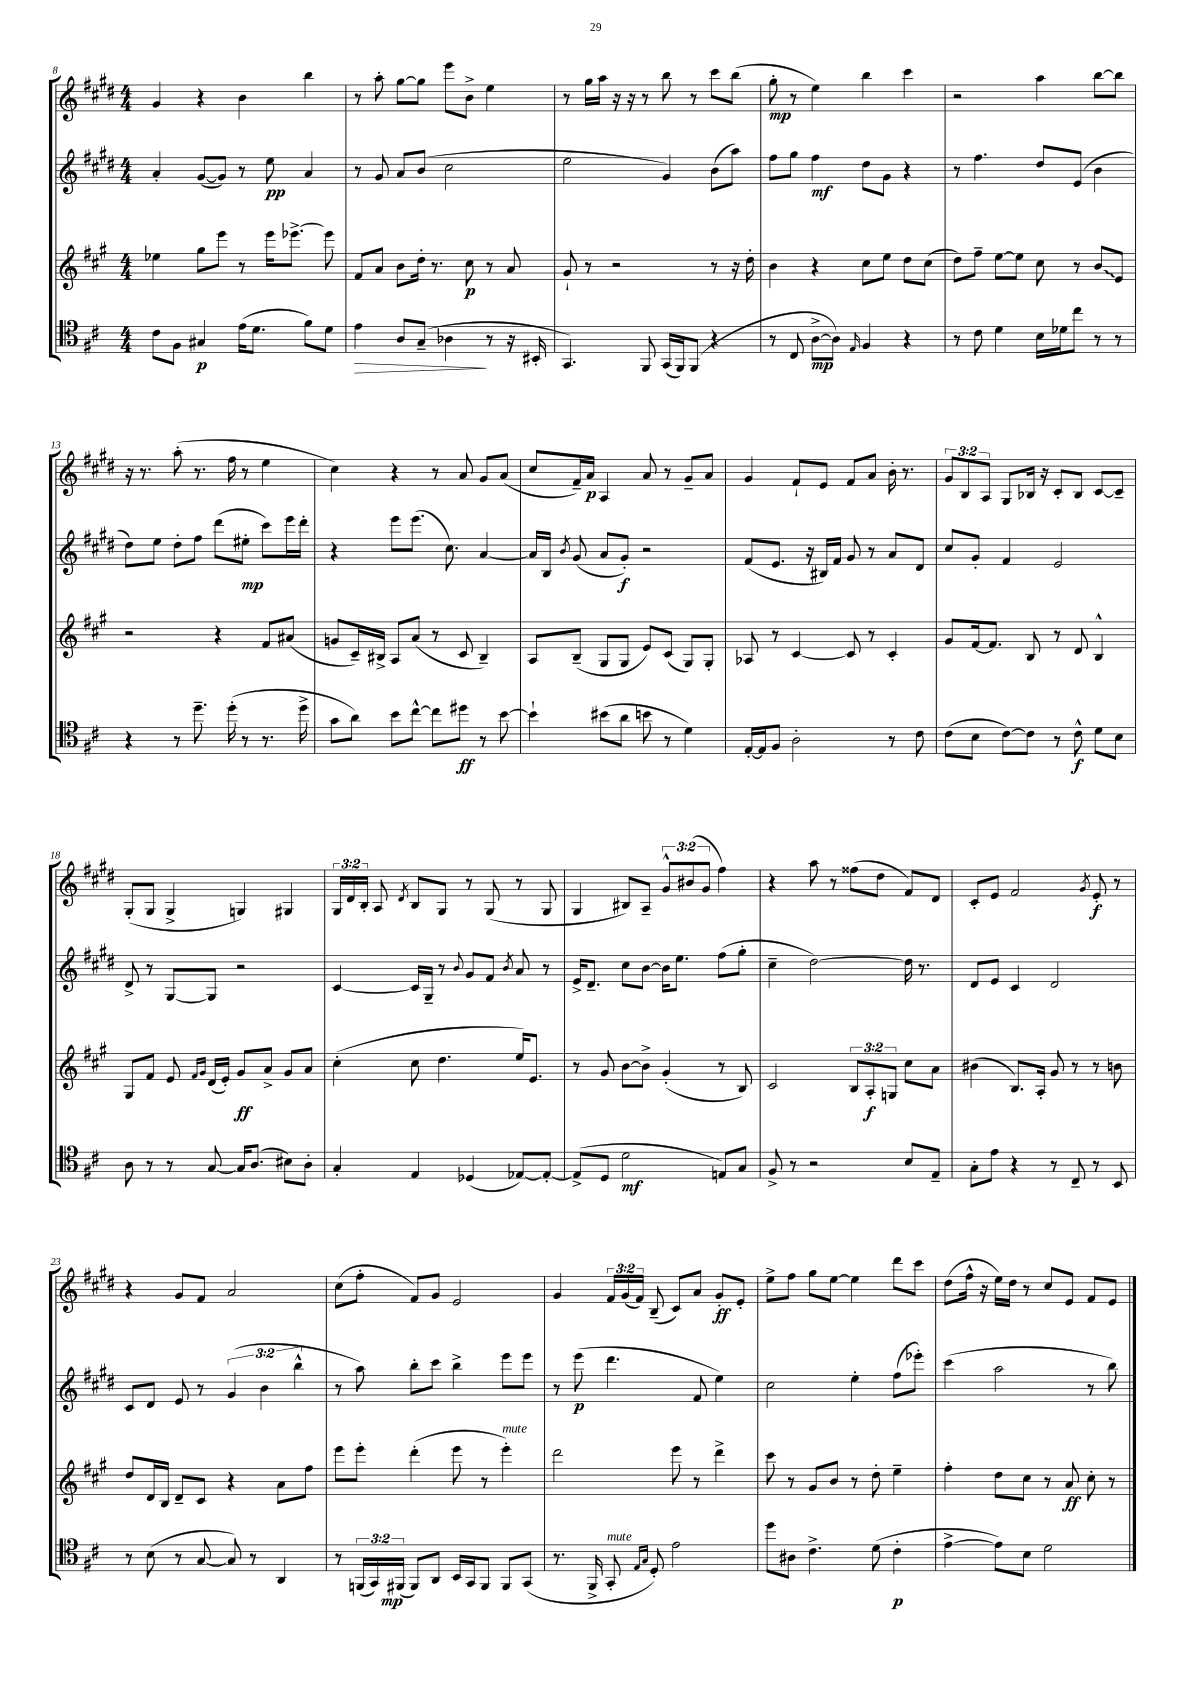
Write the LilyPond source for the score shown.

<<
\new StaffGroup <<
\new Staff = "s0" {
    \clef treble \key e \major \numericTimeSignature \time 4/4 \override Staff.TupletNumber.text = #tuplet-number::calc-fraction-text
    \autoBeamOff gis'4 r4 b'4 b''4 |
    r8 a''8-. gis''8[~ gis''8] e'''8[ b'8]-> e''4 |
    r8 gis''16[ a''16] r16 r16 r8 b''8 r8 cis'''8[ b''8]( |
    gis''8-.\mp r8 e''4) b''4 cis'''4 |
    r2 a''4 b''8[~ b''8] |
    r16 r8. a''8-.( r8. fis''16 r8 e''4 |
    cis''4) r4 r8 a'8 gis'8[ a'8]( |
    cis''8[ fis'16--) a'16]\p a4 a'8 r8 gis'8[-- a'8] |
    gis'4 fis'8[-! e'8] fis'8[ a'8] b'16-. r8. |
    \tuplet 3/2 { gis'8[ b8 a8] } gis8[ bes16] r16 cis'8[-. bes8] cis'8[~ cis'8]-- |
    gis8[-.( gis8] gis4-> g4) gis4 |
    \tuplet 3/2 { gis16[ dis'16 b16]-. } a8 \acciaccatura { dis'8 } b8[ gis8] r8 gis8( r8 gis8 |
    gis4 bis8[) a8]-- \tuplet 3/2 { gis'8[-^ bis'8( gis'8] } fis''4) |
    r4 a''8 r8 fisis''8[( dis''8] fis'8[) dis'8] |
    cis'8[-. e'8] fis'2 \acciaccatura { gis'8 } e'8-.\f r8 |
    r4 gis'8[ fis'8] a'2 |
    cis''8[( fis''8]-. fis'8[) gis'8] e'2 |
    gis'4 \tuplet 3/2 { fis'16[ gis'16( fis'16]) } b8--( cis'8[) a'8] gis'8[-.\ff e'8]-. |
    e''8[-> fis''8] gis''8[ e''8]~ e''4 dis'''8[ cis'''8] |
    dis''8[( fis''16]-^ r16 e''16[) dis''16] r8 cis''8[ e'8] fis'8[ e'8] \bar "|." |
}
\new Staff = "s1" {
    \clef treble \key e \major \numericTimeSignature \time 4/4 \override Staff.TupletNumber.text = #tuplet-number::calc-fraction-text
    \autoBeamOff a'4-. gis'8[~( gis'8]) r8 e''8\pp a'4 |
    r8 gis'8 a'8[ b'8]( cis''2 |
    e''2 gis'4) b'8[( a''8]) |
    fis''8[ gis''8] fis''4\mf dis''8[ gis'8] r4 |
    r8 fis''4. dis''8[ e'8]( b'4 |
    dis''8[) e''8] dis''8[-. fis''8] dis'''8[( eis''8]-.\mp cis'''8[) e'''16 dis'''16]-. |
    r4 e'''8[ e'''8.]( cis''8.) a'4~ |
    a'16[ b16] \acciaccatura { b'8 } gis'8( a'8[ gis'8]-.\f) r2 |
    fis'8[( e'8.] r16 bis16[) fis'16] gis'8 r8 a'8[ dis'8] |
    cis''8[ gis'8]-. fis'4 e'2 |
    dis'8-> r8 gis8[~ gis8] r2 |
    cis'4~ cis'16[ gis16]-- r8 \appoggiatura { b'8 } gis'8[ fis'8] \acciaccatura { b'8 } a'8 r8 |
    e'16[-> dis'8.]-- cis''8[ b'8]~ b'16[ e''8.] fis''8[( gis''8]-. |
    cis''4-- dis''2~) dis''16 r8. |
    dis'8[ e'8] cis'4 dis'2 |
    cis'8[ dis'8] e'8 r8 \tuplet 3/2 { gis'4( b'4 b''4-^ } |
    r8 a''8) b''8[-. cis'''8] b''4-> e'''8[ e'''8] |
    r8 e'''8\p( dis'''4. fis'8 e''4) |
    cis''2 e''4-. fis''8[( ees'''8]-.) |
    cis'''4( a''2 r8 b''8) \bar "|." |
}
\new Staff = "s2" {
    \clef treble \key a \major \numericTimeSignature \time 4/4 \override Staff.TupletNumber.text = #tuplet-number::calc-fraction-text
    \autoBeamOff ees''4 gis''8[ e'''8] r8 e'''16[ ees'''8.]~-> ees'''8 |
    fis'8[ a'8] b'8[ d''16]-. r8. cis''8\p r8 a'8 |
    gis'8-! r8 r2 r8 r16 d''16-. |
    b'4 r4 cis''8[ e''8] d''8[ cis''8]( |
    d''8[) fis''8]-- e''8[~ e''8] cis''8 r8 \once \override Glissando.style = #'zigzag b'8[\glissando e'8] |
    r2 r4 fis'8[ ais'8]( |
    g'8[ cis'16--) bis16]-> a8[ a'8]( r8 cis'8 bis4--) |
    a8[ b8]--( gis8[ gis8] e'8[) cis'8]( gis8[) gis8]-. |
    aes8 r8 cis'4~ cis'8 r8 cis'4-. |
    gis'8[ fis'16~ fis'8.] b8 r8 d'8 b4-^ |
    gis8[ fis'8] e'8 \grace { fis'16[ gis'16] } d'16[( e'16]-.) gis'8[\ff a'8]-> gis'8[ a'8] |
    cis''4-.( cis''8 d''4. e''16[) e'8.] |
    r8 gis'8 b'8[~ b'8]-> gis'4-.( r8 b8) |
    cis'2 \tuplet 3/2 { b8[ a8-.\f g8] } cis''8[ a'8] |
    bis'4( b8.[) a16]-. gis'8 r8 r8 b'8 |
    d''8[ d'16 b16] d'8[-- cis'8] r4 a'8[ fis''8] |
    e'''8[ e'''8]-. d'''4-.( e'''8 r8 e'''4-.^\markup { \italic "mute" }) |
    d'''2 e'''8 r8 d'''4-> |
    cis'''8 r8 gis'8[ b'8] r8 d''8-. e''4-- |
    fis''4-. d''8[ cis''8] r8 a'8\ff cis''8-. r8 \bar "|." |
}
\new Staff = "s3" {
    \clef tenor \key d \major \numericTimeSignature \time 4/4 \override Staff.TupletNumber.text = #tuplet-number::calc-fraction-text
    \autoBeamOff cis'8[ fis8] gis4\p e'16[( d'8.] fis'8[) d'8] |
    e'4\> a8[ g8]--( aes4\! r8 r16 bis,16-. |
    g,4.) fis,8 g,16[( fis,16) fis,8]( r4 |
    r8 cis8 a8[~->\mp a8]) \grace { e16 } fis4 r4 |
    r8 cis'8 d'4 b16[ des'16 cis''8] r8 r8 |
    r4 r8 d''8.-- d''16-.( r8 r8. d''16-> |
    g'8[ a'8]) b'8[ cis''8]~-^ cis''8[ dis''8]\ff r8 b'8~ |
    b'4-! bis'8[( a'8] b'8 r8 d'4) |
    e16[~-. e16 fis8] a2-. r8 cis'8 |
    cis'8[( b8] cis'8[~) cis'8] r8 cis'8-^\f d'8[ b8] |
    a8 r8 r8 g8~ g16[ a8.]( bis8[) a8]-. |
    g4-. e4 des4( ees8[~) ees8]~-. |
    ees8[->( d8] d'2\mf e8[) g8] |
    fis8-> r8 r2 b8[ e8]-- |
    g8[-. e'8] r4 r8 cis8-- r8 b,8 |
    r8 b8( r8 g8~ g8) r8 a,4 |
    r8 \tuplet 3/2 { f,16[( g,16) fis,16]\mp( } fis,8[) a,8] b,16[ g,16 fis,8] fis,8[ g,8]( |
    r8. fis,16-> g,8-.^\markup { \italic "mute" } \grace { e16[ g16] } d8-.) e'2 |
    d''8[ ais8] cis'4.-> d'8( cis'4-.\p |
    e'4~-> e'8[) b8] d'2 \bar "|." |
}
>>
>>
\layout { \context { \Score currentBarNumber = #8 } }
